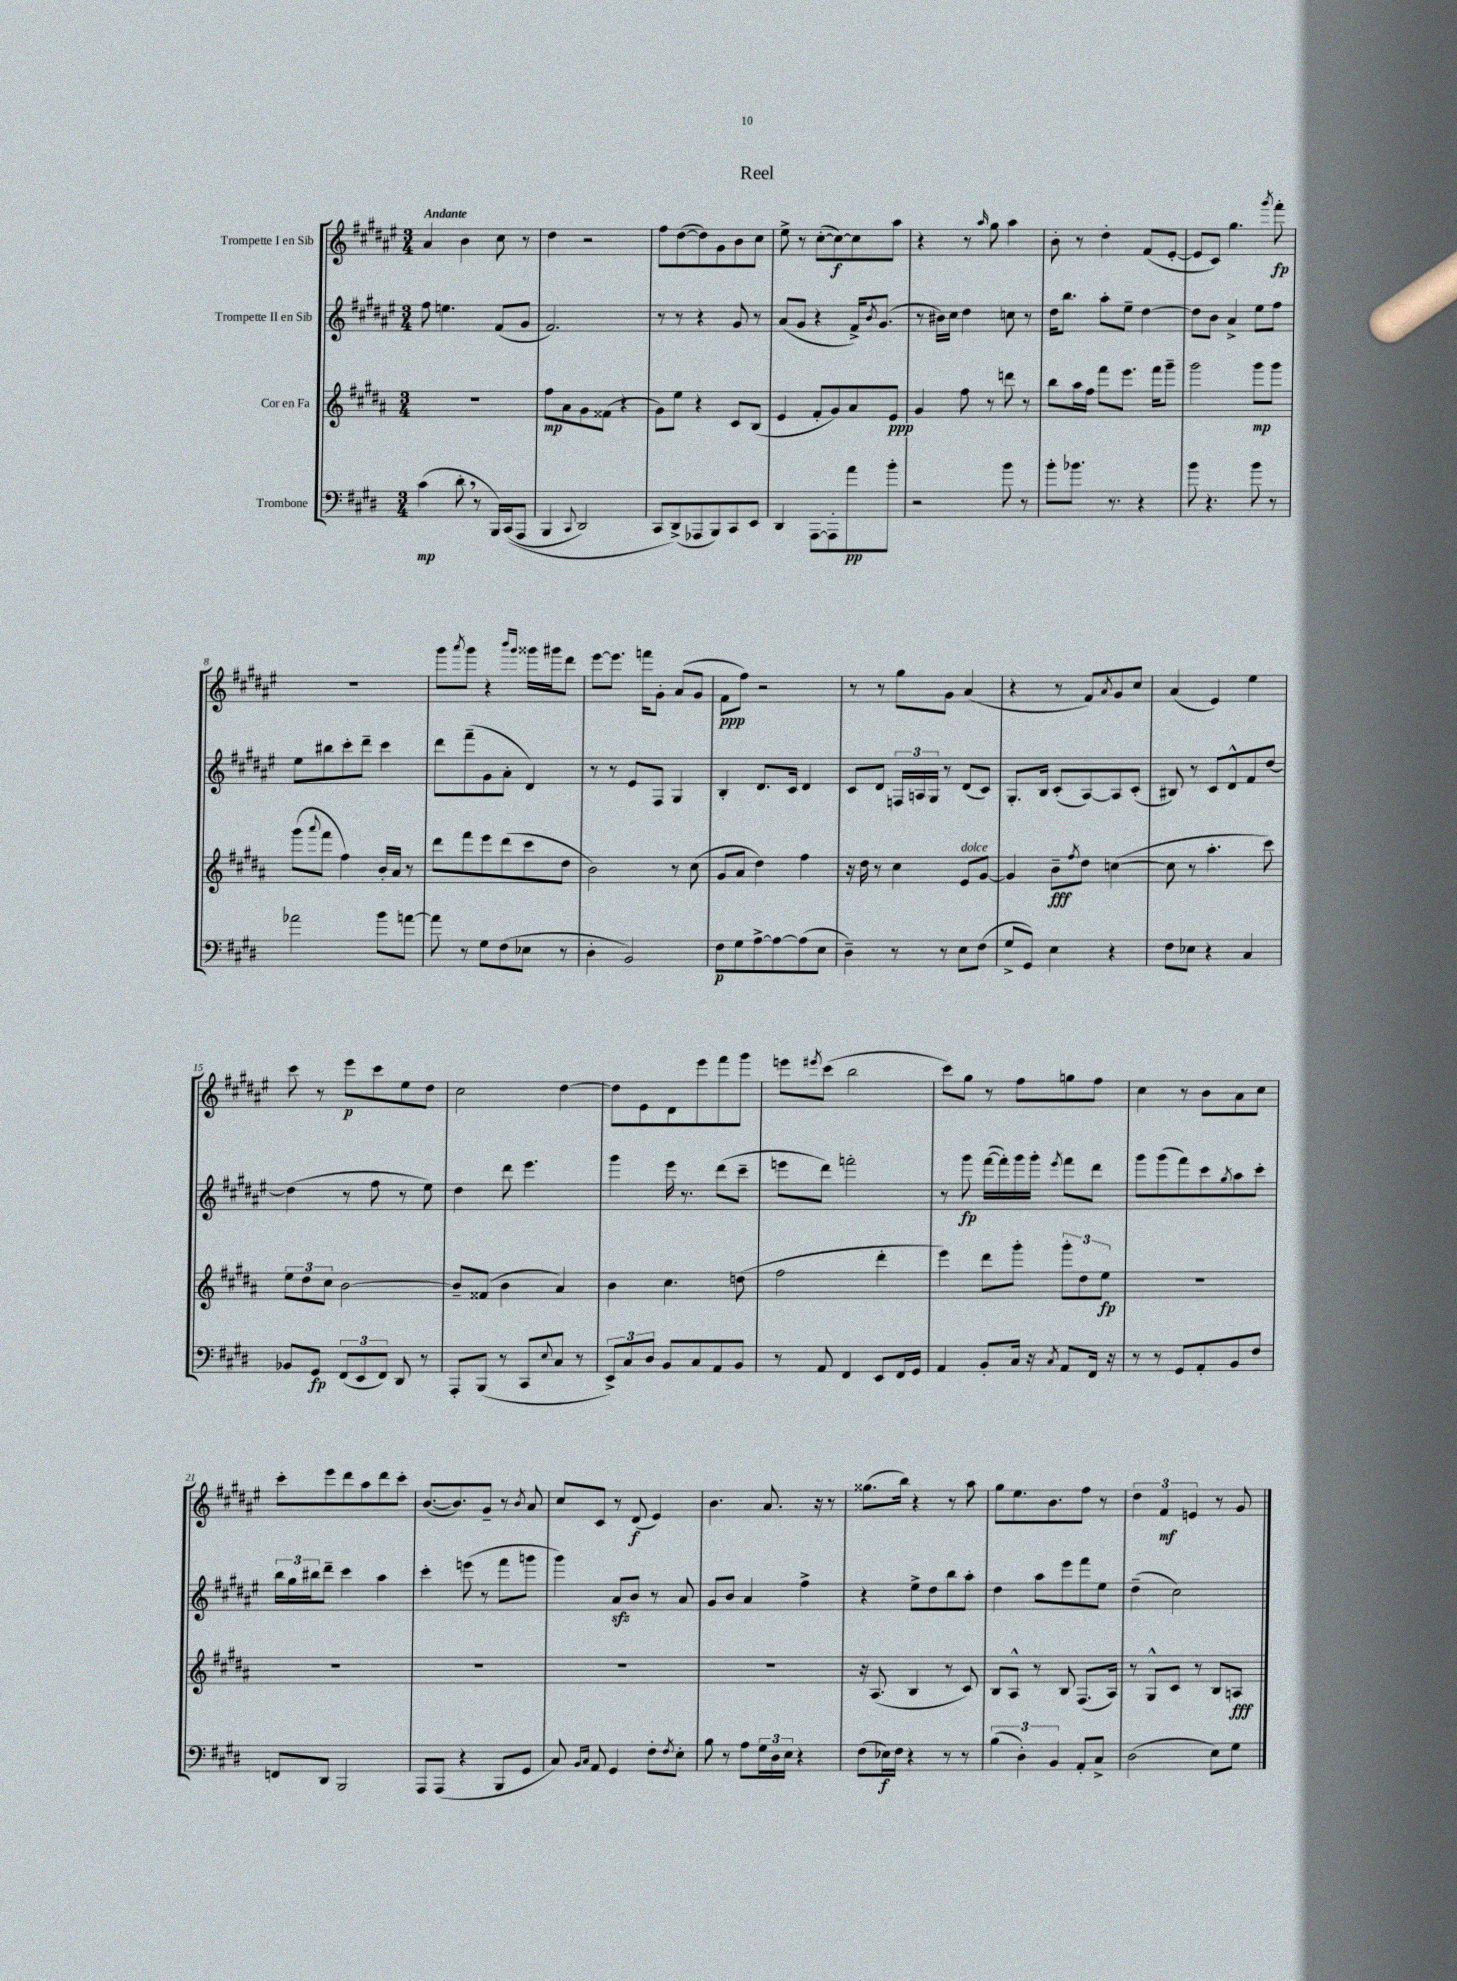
\header { title = "Reel" }
<<
\new StaffGroup <<
\new Staff = "s0" \with { instrumentName = "Trompette I en Sib" } {
    \clef treble \key fis \major \numericTimeSignature \time 3/4 \tempo "Andante"
    ais'4 b'4 cis''8 r8 |
    dis''4 r2 |
    fis''8 dis''8~( dis''8) gis'8 b'8 cis''8 |
    eis''8-> r8 cis''8~-.( cis''8~\f) cis''8 ais''8 |
    r4 r8 \grace { ais''16 } gis''8 ais''4 |
    b'8-. r8 dis''4-. fis'8( eis'8~-. |
    eis'8 cis'8) gis''4. \acciaccatura { gis'''8 } fis'''8-.\fp |
    R2. |
    gis'''8 \acciaccatura { ais'''8 } gis'''8 r4 \grace { b'''16 gis'''16 } gisis'''16 gis'''16 dis'''8 |
    eis'''8~ eis'''8. f'''16 gis'8-. ais'8( gis'8 |
    fis'8\ppp fis''8) r2 |
    r8 r8 gis''8 gis'8 ais'4( |
    r4 r8 fis'8) \acciaccatura { ais'8 } gis'8 cis''8 |
    ais'4( eis'4) eis''4 |
    cis'''8 r8 eis'''8\p cis'''8 eis''8 dis''8 |
    cis''2 dis''4~ |
    dis''8 eis'8 dis'8 eis'''8 fis'''8 gis'''8 |
    e'''8 \acciaccatura { eis'''8 } cis'''8( b''2 |
    cis'''8) gis''8 r8 fis''8 g''8 fis''8 |
    cis''4 r8 b'8 ais'8 cis''8 |
    cis'''8-. eis'''8 dis'''8 ais''8 dis'''8 cis'''8-. |
    b'8.~( b'8.) gis'8-- r8 \acciaccatura { b'8 } ais'8 |
    cis''8 cis'8 r8 dis'8\f( eis'4) |
    b'4. ais'8. r16 r8 |
    gisis''8.( b''16) r4 r8 ais''8 |
    gis''8 eis''8. b'8. fis''8 r8 |
    \tuplet 3/2 { dis''4 fis'4\mf e'4 } r8 gis'8 \bar "|." |
}
\new Staff = "s1" \with { instrumentName = "Trompette II en Sib" } {
    \clef treble \key fis \major \numericTimeSignature \time 3/4
    fis''8 e''4. fis'8( gis'8 |
    fis'2.) |
    r8 r8 r4 gis'8 r8 |
    ais'8( gis'8 r4 fis'16->) \acciaccatura { b'8 } gis'8.( |
    r8 bis'16) cis''16 dis''4 c''8 r8 |
    dis''16 b''8. ais''8-. eis''8-- dis''4~ |
    dis''8 b'8 ais'4-> eis''8 fis''8 |
    eis''8 bis''8 cis'''8-. dis'''8-- cis'''4 |
    dis'''8 fis'''8--( gis'8 ais'8-. dis'4) |
    r8 r8 eis'8 fis8 gis4 |
    b4-. dis'8. cis'16 dis'4 |
    cis'8 dis'8 \tuplet 3/2 { f16 a16 gis16 } r8 dis'8( cis'8) |
    gis8.-. b16 cis'8-.( ais8~) ais8 cis'8-.( |
    bis8) r8 cis'8 dis'8-^ fis'8 dis''8~ |
    dis''4( r8 fis''8 r8 eis''8) |
    dis''4 dis'''8 eis'''4. |
    gis'''4 eis'''16 r8. dis'''8( cis'''8-- |
    e'''8 dis'''8) f'''2-. |
    r8 gis'''8\fp fis'''16~( fis'''16-.) gis'''16 gis'''16-. \acciaccatura { eis'''8 } fis'''8 dis'''8 |
    gis'''8 gis'''8( fis'''8) cis'''8 \acciaccatura { gis''8 } ais''8 cis'''8-. |
    \tuplet 3/2 { b''16 gis''16 bis''16 } dis'''8-- cis'''4 ais''4 |
    cis'''4-. e'''8( r8 fis'''8 g'''8 |
    gis'''4) ais'8\sfz b'8 r8 ais'8 |
    gis'8 b'8 ais'4 fis''4-> |
    r4 eis''8-> dis''8 b''8 ais''8-. |
    dis''4 ais''8 eis'''8 fis'''8 eis''8 |
    dis''4--( cis''2) \bar "|." |
}
\new Staff = "s2" \with { instrumentName = "Cor en Fa" } {
    \clef treble \key b \major \numericTimeSignature \time 3/4
    R2. |
    fis''8\mp ais'8 gis'8 fisis'8( r4 |
    gis'8) e''8 r4 cis'8 b8( |
    e'4 fis'8-. gis'8) ais'8 e'8\ppp |
    gis'4 fis''8 r8 d'''8 r8 |
    b''8 ais''16 fis''16 fis'''8 e'''8. fis'''16 gis'''8-- |
    gis'''2 gis'''8\mp gis'''8 |
    gis'''8( \appoggiatura { ais'''8 } fis'''8 fis''4) b'16-. ais'16 r8 |
    dis'''8 fis'''8 e'''8 dis'''8( cis'''8 dis''8 |
    b'2) r8 cis''8( |
    gis'8 ais'8 dis''4) fis''4 |
    r16 dis''16 r8 cis''4 e'8^\markup { \italic "dolce" } gis'8~ |
    gis'4 b'8--\fff \acciaccatura { fis''8 } dis''8 c''4~( |
    c''8 r8 ais''4.-. cis'''8) |
    \tuplet 3/2 { e''8 dis''8 cis''8 } b'2~ |
    b'8-- fisis'8( b'4 ais'4) |
    b'4 cis''4. d''8( |
    fis''2 dis'''4-. |
    e'''4) dis'''8 gis'''8-. \tuplet 3/2 { gis'''8-. dis''8 e''8\fp } |
    R2. |
    R2. |
    R2. |
    R2. |
    R2. |
    r16 ais8.( b4 r8 cis'8) |
    b8 ais8-^ r8 b8 fis8.( ais16) |
    r8 gis8-^ cis'8 r8 b8 a8\fff \bar "|." |
}
\new Staff = "s3" \with { instrumentName = "Trombone" } {
    \clef bass \key e \major \numericTimeSignature \time 3/4
    cis'4\mp( dis'8-. \breathe r8 b,,16) cis,16(\( a,,8 |
    b,,4 \appoggiatura { cis,8 } dis,2) |
    cis,8 dis,8->(\) aes,,8 b,,8) cis,8 e,8 |
    dis,4 a,,8~ a,,8-. a'8\pp b'8-. |
    r2 b'8 r8 |
    b'8-. bes'8. r8. r4 |
    b'8 r4. b'8 r8 |
    aes'2 b'8 a'8~ |
    a'8 r8 gis8 fis8( ees8 r8 |
    dis4-. b,2) |
    fis8\p gis8 a8~-> a8~ a8( e8 |
    dis4--) r8 r8 e8 fis8( |
    gis8-> gis,8) e4 r4 |
    fis8 ees8 r4 cis4 |
    bes,8 gis,8\fp \tuplet 3/2 { fis,8( e,8 fis,8) } dis,8 r8 |
    a,,8-. b,,8( r8 cis,8 \appoggiatura { e8 } cis8 r8 |
    \tuplet 3/2 { e,8->) cis8 dis8 } b,8 cis8 a,8 b,8 |
    r8 a,8 fis,4 e,8 fis,16 gis,16 |
    a,4 b,8-. cis16 r16 \acciaccatura { cis8 } a,8 fis,16 r16 |
    r8 r8 gis,8 a,8-. b,8 fis8 |
    f,8 dis,8 b,,2 |
    a,,8 a,,8( r4 b,,8 gis,8 |
    cis8) \grace { b,16 cis16 } a,8 gis,4 fis8-. \acciaccatura { fis8 } e8-. |
    b8 r8 a8 \tuplet 3/2 { gis16 dis16 e16 } r4 |
    fis8( ees16\f) fis16 r4 r8 r8 |
    \tuplet 3/2 { b4( dis4-.) b,4 } a,8-. cis8-> |
    dis2( e8) gis8 \bar "|." |
}
>>
>>
